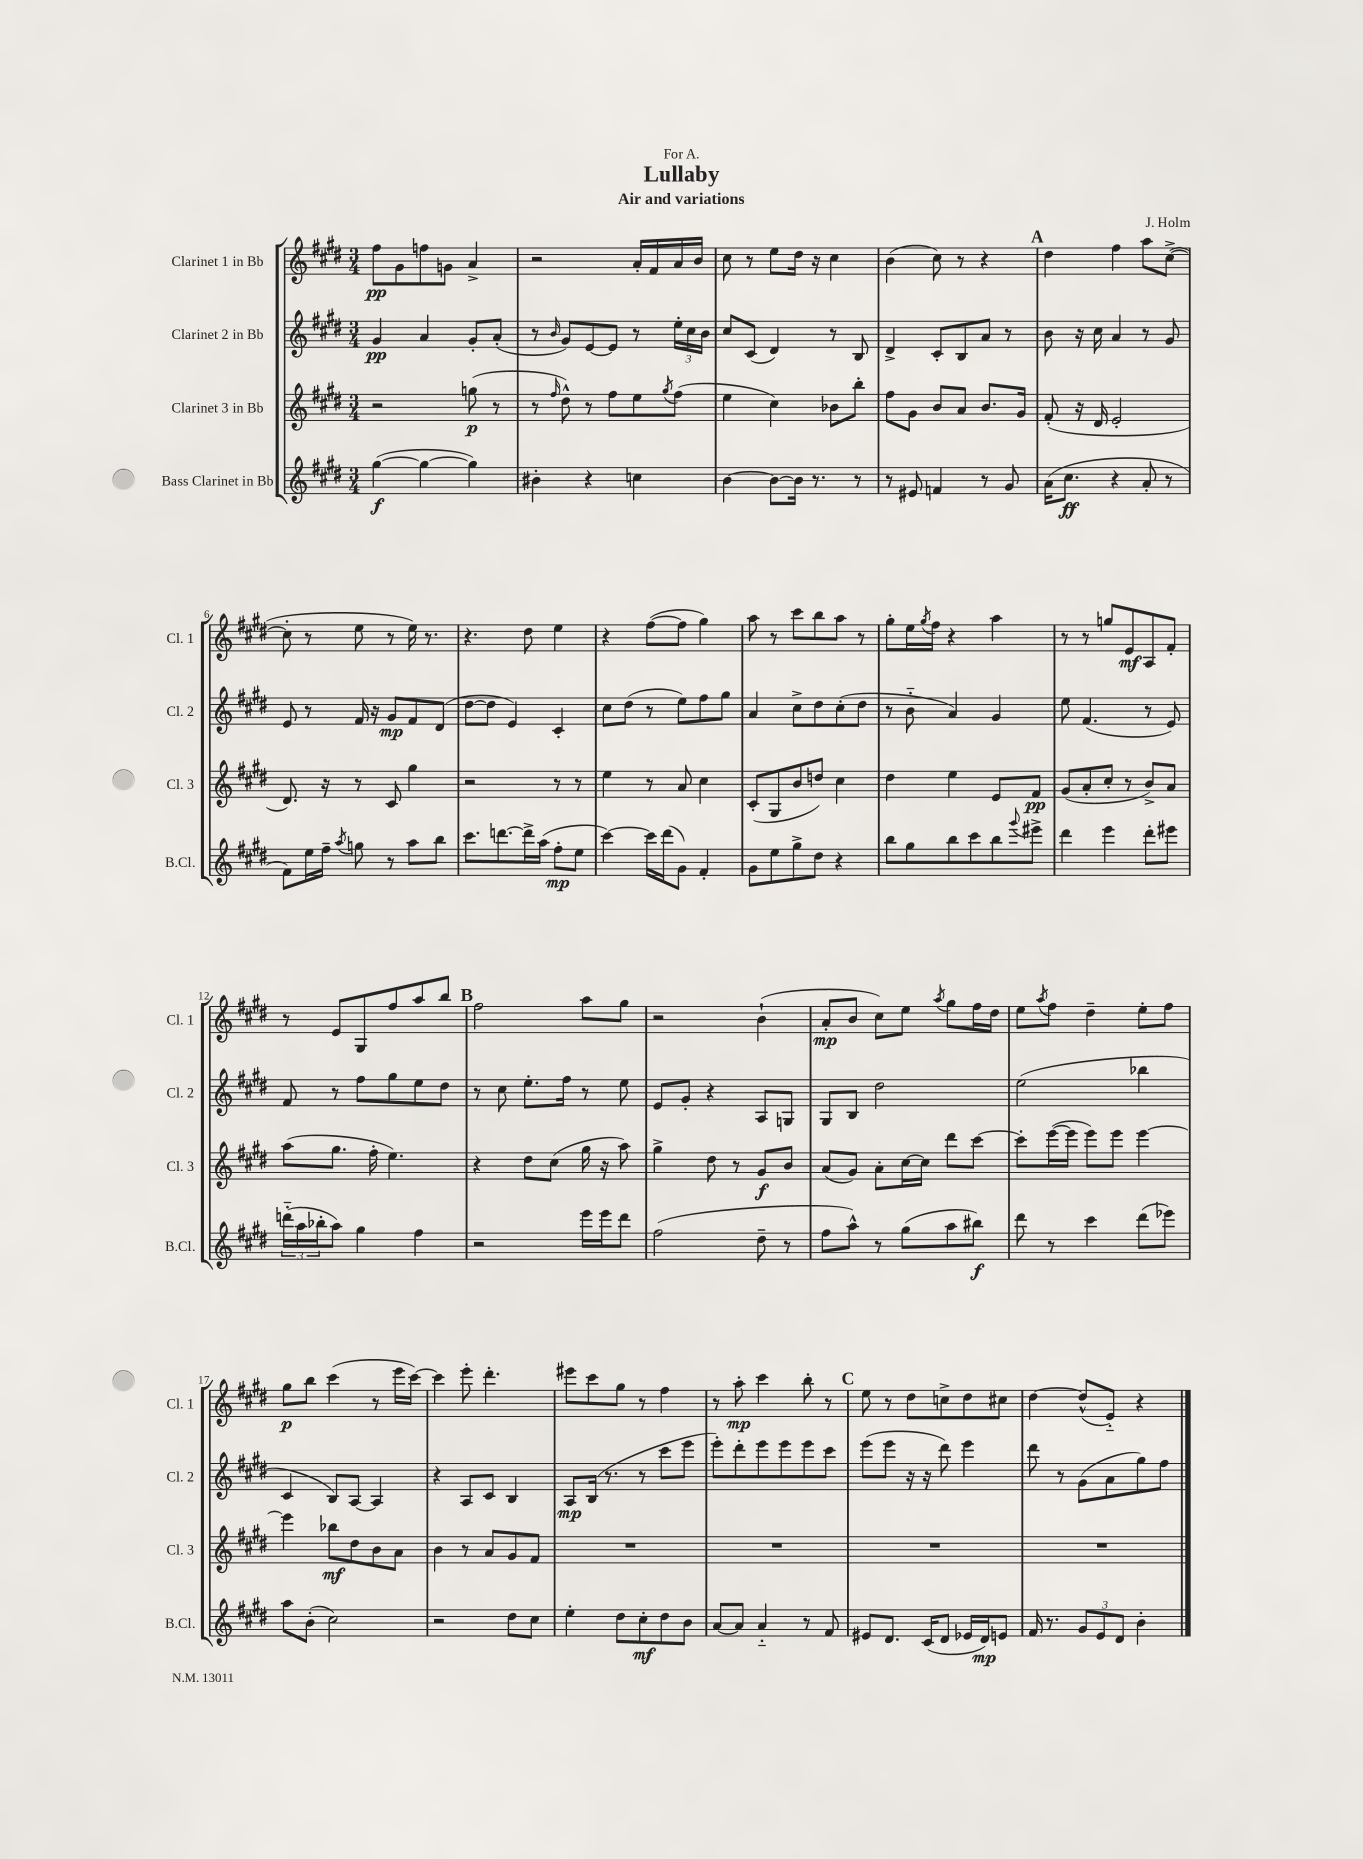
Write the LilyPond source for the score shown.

\header { title = "Lullaby" composer = "J. Holm" subtitle = "Air and variations" dedication = "For A." }
<<
\new StaffGroup <<
\new Staff = "s0" \with { instrumentName = "Clarinet 1 in Bb" shortInstrumentName = "Cl. 1" } {
    \clef treble \key e \major \numericTimeSignature \time 3/4
    fis''8\pp gis'8 f''8 g'8 a'4-> |
    r2 a'16-. fis'16 a'16 b'16 |
    cis''8 r8 e''8 dis''16 r16 cis''4 |
    b'4( cis''8) r8 r4 |
    \mark \markup { \bold "A" } dis''4 fis''4 a''8 cis''8~->( |
    cis''8-. r8 e''8 r8 e''16) r8. |
    r4. dis''8 e''4 |
    r4 fis''8~( fis''8 gis''4) |
    a''8 r8 cis'''8 b''8 a''8 r8 |
    gis''8-. e''16 \acciaccatura { gis''8 } fis''16 r4 a''4 |
    r8 r8 g''8 e'8\mf a8 fis'8-. |
    r8 e'8 gis8 fis''8 a''8 b''8 |
    \mark \markup { \bold "B" } fis''2 a''8 gis''8 |
    r2 b'4-!( |
    a'8-.\mp b'8 cis''8) e''8 \acciaccatura { a''8 } gis''8 fis''16 dis''16 |
    e''8 \acciaccatura { a''8 } fis''8 dis''4-- e''8-. fis''8 |
    gis''8\p b''8 cis'''4( r8 e'''16 cis'''16~) |
    cis'''4 e'''8-. dis'''4.-. |
    eis'''8 cis'''8 gis''8 r8 fis''4 |
    r8 a''8-.\mp cis'''4 b''8-. r8 |
    \mark \markup { \bold "C" } e''8 r8 dis''8 c''8-> dis''8 cis''8 |
    dis''4~ dis''8-^( e'8-_) r4 \bar "|." |
}
\new Staff = "s1" \with { instrumentName = "Clarinet 2 in Bb" shortInstrumentName = "Cl. 2" } {
    \clef treble \key e \major \numericTimeSignature \time 3/4
    gis'4\pp a'4 gis'8-. a'8-.( |
    r8 \grace { b'16 } gis'8) e'8~ e'8 r8 \tuplet 3/2 { e''16-. cis''16 b'16 } |
    cis''8 cis'8( dis'4) r8 b8 |
    dis'4-> cis'8-. b8 a'8 r8 |
    \mark \markup { \bold "A" } b'8 r16 cis''16 a'4 r8 gis'8 |
    e'8 r8 fis'16 r16 gis'8\mp fis'8 dis'8( |
    dis''8~ dis''8 e'4) cis'4-. |
    cis''8 dis''8( r8 e''8) fis''8 gis''8 |
    a'4 cis''8-> dis''8 cis''8-.( dis''8 |
    r8 b'8-_ a'4) gis'4 |
    e''8 fis'4.( r8 e'8) |
    fis'8 r8 fis''8 gis''8 e''8 dis''8 |
    \mark \markup { \bold "B" } r8 cis''8 e''8.-. fis''16 r8 e''8 |
    e'8 gis'8-. r4 a8 g8 |
    gis8 b8 dis''2 |
    e''2( bes''4 |
    cis'4 b8) a8~ a4 |
    r4 a8 cis'8 b4 |
    a8\mp b16( r8. r8 cis'''8 e'''8 |
    e'''8-.) dis'''8-. e'''8 e'''8 e'''8 cis'''8 |
    \mark \markup { \bold "C" } e'''8( e'''8 r16 r16 dis'''8) e'''4 |
    dis'''8 r8 gis'8( a'8 gis''8) fis''8 \bar "|." |
}
\new Staff = "s2" \with { instrumentName = "Clarinet 3 in Bb" shortInstrumentName = "Cl. 3" } {
    \clef treble \key e \major \numericTimeSignature \time 3/4
    r2 g''8\p( r8 |
    r8 \grace { fis''16 } dis''8-^) r8 fis''8 e''8 \acciaccatura { gis''8 } fis''8( |
    e''4 cis''4) bes'8 b''8-. |
    fis''8 gis'8 b'8 a'8 b'8. gis'16 |
    \mark \markup { \bold "A" } fis'8-.( r16 dis'16 e'2-. |
    dis'8.) r16 r8 cis'8 gis''4 |
    r2 r8 r8 |
    e''4 r8 a'8 cis''4 |
    cis'8-.( gis8 b'8 d''8) cis''4 |
    dis''4 e''4 e'8 fis'8\pp |
    gis'8( a'8-. cis''8-. r8 b'8->) a'8 |
    a''8( gis''8. fis''16-. e''4.) |
    \mark \markup { \bold "B" } r4 dis''8 cis''8( gis''16 r16 a''8) |
    gis''4-> dis''8 r8 gis'8\f b'8 |
    a'8( gis'8) a'8-. cis''16~ cis''16 dis'''8 cis'''8~ |
    cis'''8-. e'''16~( e'''16 e'''8) e'''8 e'''4~ |
    e'''4 bes''8\mf dis''8 b'8 a'8 |
    b'4 r8 a'8 gis'8 fis'8 |
    R2. |
    R2. |
    \mark \markup { \bold "C" } R2. |
    R2. \bar "|." |
}
\new Staff = "s3" \with { instrumentName = "Bass Clarinet in Bb" shortInstrumentName = "B.Cl." } {
    \clef treble \key e \major \numericTimeSignature \time 3/4
    gis''4~\f( gis''4~ gis''4) |
    bis'4-. r4 c''4 |
    b'4~ b'8~ b'16 r8. r8 |
    r8 eis'8 f'4 r8 gis'8 |
    \mark \markup { \bold "A" } a'16( cis''8.\ff r4 a'8-. r8 |
    fis'8) e''16 fis''16-- \acciaccatura { a''8 } g''8 r8 a''8 b''8 |
    cis'''8. d'''8.~ d'''16-> a''16( fis''8-.\mp e''8 |
    cis'''4~) cis'''16 dis'''16( gis'8) fis'4-. |
    gis'8 e''8 gis''8-> dis''8 r4 |
    b''8 gis''8 b''8 cis'''8 b''8 \appoggiatura { gis'''8 } eis'''8-> |
    dis'''4 e'''4 dis'''8-. eis'''8 |
    \tuplet 3/2 { d'''16-_( a''16 bes''16-. } a''8) gis''4 fis''4 |
    \mark \markup { \bold "B" } r2 e'''16 e'''16 dis'''8 |
    fis''2( dis''8-- r8 |
    fis''8 a''8-^) r8 gis''8( a''8 bis''8\f) |
    dis'''8 r8 cis'''4 dis'''8( ees'''8) |
    a''8 b'8-.( cis''2) |
    r2 dis''8 cis''8 |
    e''4-. dis''8 cis''8-.\mf dis''8 b'8 |
    a'8~ a'8 a'4-_ r8 fis'8 |
    \mark \markup { \bold "C" } eis'8 dis'8. cis'16( dis'8 ees'16 dis'16\mp) e'8 |
    fis'16 r8. \tuplet 3/2 { gis'8 e'8 dis'8 } b'4-. \bar "|." |
}
>>
>>
